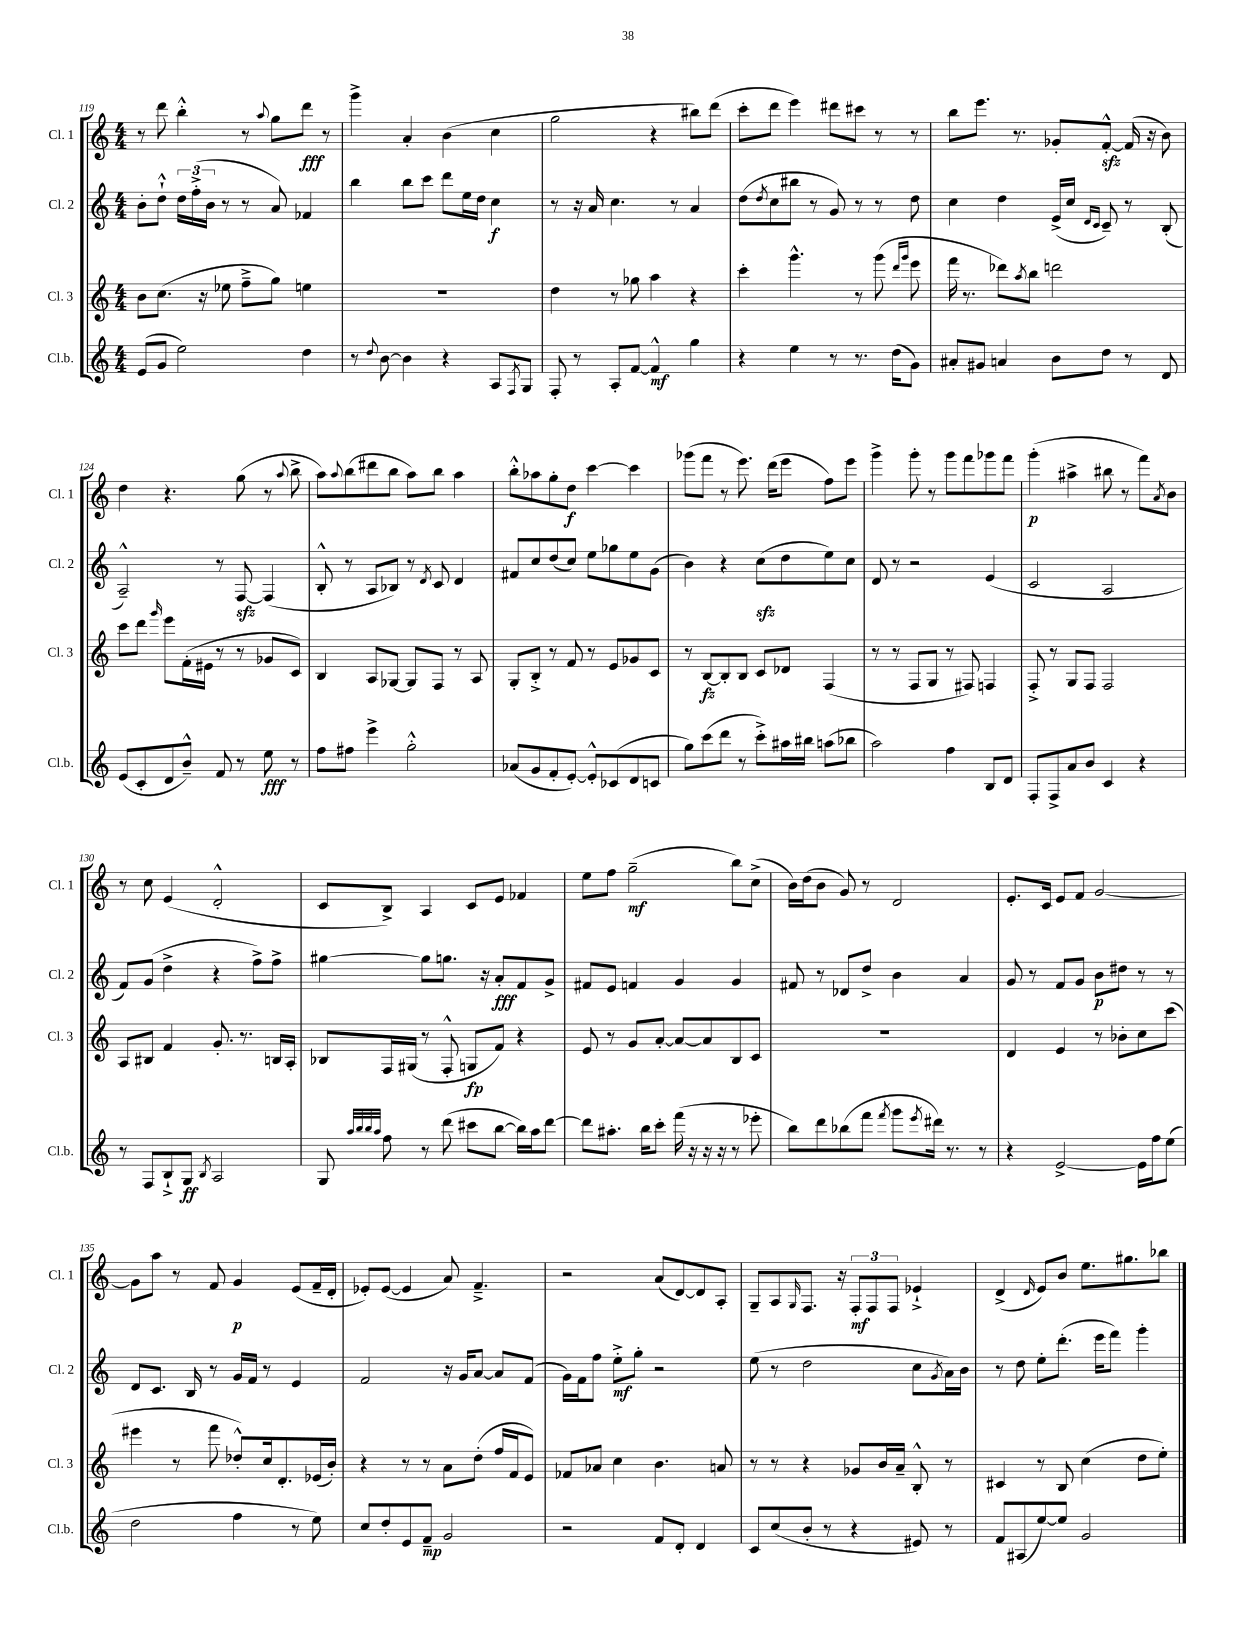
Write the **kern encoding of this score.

**kern	**kern	**kern	**kern
*staff4	*staff3	*staff2	*staff1
*clefG2	*clefG2	*clefG2	*clefG2
*k[]	*k[]	*k[]	*k[]
*M4/4	*M4/4	*M4/4	*M4/4
(8e	8b	8b'	8r
8g	(8.cc	8dd`^^	8ddd
2ee)	.	24dd	4bb'^^
.	.	(24ff'^	.
.	16r	.	.
.	.	24b	.
.	8ee-	8r	.
.	8ff~^	8r	8r
.	.	.	8qqaa
.	8gg)	8a)	8gg
4dd	4ee	4f-	8ddd
.	.	.	8r
=	=	=	=
8r	1r	4bb	4ggg^
8qqdd	.	.	.
[8b	.	.	.
4b]	.	8bb	4a'
.	.	8ccc	.
4r	.	8ddd	(4b
.	.	16ee	.
.	.	16dd	.
8A	.	4cc	4cc
8qF	.	.	.
8G	.	.	.
=	=	=	=
8F'	4dd	8r	2gg
8r	.	16r	.
.	.	16a	.
8A'	8r	4.cc	.
[8f	8gg-	.	.
4f^^]	4aa	.	4r
.	.	8r	.
4gg	4r	4a	8bb#)
.	.	.	(8ddd
=	=	=	=
4r	4ccc'	(8dd	8ccc'
.	.	8qdd	.
.	.	8cc	8ddd
4ee	4.ggg^^	8bb#	4eee)
.	.	8r	.
8r	.	8g)	8ddd#
8.r	8r	8r	8ccc#
.	(8ggg	8r	8r
(16dd	.	.	.
.	16qqddd	.	.
.	16qqggg	.	.
8g)	8eee	8dd	8r
=	=	=	=
8a#'	16fff	4cc	8bb
.	8.r	.	.
8g#	.	.	8.eee
4a	8ddd-)	4dd	.
.	.	.	8.r
.	8qaa	.	.
.	8bb	.	.
8b	2ddd	(16e^	8g-'
.	.	16cc	.
.	.	16qqd	.
.	.	16qqc	.
8dd	.	8c~)	[8f'^^
8r	.	8r	(16f]
.	.	.	16r
8d	.	(8B'	8b)
=	=	=	=
(8e	8ccc	2A~^^)	4dd
8c'	8ddd	.	.
.	16qqggg	.	.
8d	8eee	.	4.r
8b~^^)	(16f'	.	.
.	16e#	.	.
8f	8r	8r	.
8r	8r	[8F	(8gg
8ee	8g-	(4F]	8r
.	.	.	8qqaa
8r	8c)	.	8bb^
=	=	=	=
8ff	4B	8B'^^	8aa)
.	.	.	8qqaa
8ff#	.	8r	(8bb
4eee^	8A	8A	8ddd#
.	[8G-	8B-)	8bb
2gg'^^	8G-]	8r	8aa)
.	.	8qd	.
.	8F	8c	8bb
.	8r	4d	4aa
.	8A	.	.
=	=	=	=
(8a-	8G'	8f#	8bb'^^
8g	8B'^	8cc	8aa-
8f'	8r	(8dd	8gg'
[8e')	8f	8cc)	8dd
8e'^^]	8r	8ee	[4ccc
(8c-	8e	8gg-	.
8d	8g-	8ee	4ccc]
8c	8c	(8g	.
=	=	=	=
8gg)	8r	4b)	(8ggg-
(8ccc	[8B	.	8fff
8ddd	8B']	4r	8r
8r	8B	.	8.eee)
8ccc'^)	8c	(8cc	.
.	.	.	(16ddd
16aa#	8d-	8dd	8eee
16bb#	.	.	.
(8aa	(4F	8ee)	8ff)
8bb-	.	8cc	8eee
=	=	=	=
2aa)	8r	8d	4ggg^
.	8r	8r	.
.	8F	2r	8ggg'
.	8G	.	8r
4ff	8r	.	8ggg
.	8F#)	.	8fff
8B	4F	(4e	8ggg-
8d	.	.	8fff
=	=	=	=
8F'	8F'^	2c	(4ggg'
8F^	8r	.	.
8a	8G	.	4aa#^
8b	8F	.	.
4c	2F	2A	8bb#
.	.	.	8r
4r	.	.	8fff)
.	.	.	8qa
.	.	.	8b
=	=	=	=
8r	8A	8f)	8r
8F	8B#	(8g	8cc
8B`^	4f	4dd^	(4e
8G	.	.	.
8qB	.	.	.
2A	8.g'	4r	2d'^^
.	8.r	.	.
.	.	8ff^)	.
.	16B	8ff^	.
.	16A'	.	.
=	=	=	=
8G	8B-	[4gg#	8c
32qqaa	.	.	.
32qqbb	.	.	.
32qqbb	.	.	.
32qqaa	.	.	.
8ff	16F	.	8B^)
.	(16G#	.	.
8r	8r	8gg#]	4A
(8ddd	8F'^^	8.gg	.
8ccc#	8G	.	8c
.	.	16r	.
[8bb	8f)	8a'	8e
16bb])	4r	8f	4f-
16aa	.	.	.
[8ddd	.	8g^	.
=	=	=	=
8ddd]	8e	8f#	8ee
8.aa#'	8r	8e	8ff
.	8g	4f	(2gg~
16bb	.	.	.
8ccc'	[8a'	.	.
(16fff	8a_	4g	.
16r	.	.	.
16r	8a]	.	.
16r	.	.	.
8r	8B	4g	8bb)
8eee-'	8c	.	(8cc^
=	=	=	=
8bb)	1r	8f#	16b)
.	.	.	(16dd
8ddd	.	8r	8b
(8bb-	.	8d-	8g)
8fff	.	8dd^	8r
8qfff	.	.	.
8ggg	.	4b	2d
8qeee	.	.	.
16ddd#)	.	.	.
8.r	.	.	.
.	.	4a	.
8r	.	.	.
=	=	=	=
4r	4d	8g	8.e'
.	.	8r	.
.	.	.	16c
[2e^	4e	8f	8e
.	.	8g	8f
.	8r	8b	[2g
.	8b-'	8dd#	.
16e]	8cc	8r	.
16ff	.	.	.
(8ee	(8ccc	8r	.
=	=	=	=
2dd	4eee#	8d	8g]
.	.	8.c	8aa
.	8r	.	8r
.	.	16B	.
.	8fff	8r	8f
4ff	8dd-'^^)	16g	4g
.	.	16f	.
.	16cc	8r	.
.	8.d'	.	.
8r	.	4e	(8e
8ee)	(16e-	.	16f~
.	16b')	.	16d'
=	=	=	=
8cc	4r	2f	8e-')
8dd'	.	.	([8e-
8e	8r	.	4e-]
8f~	8r	.	.
2g	8a	16r	8a)
.	.	16g	.
.	(8dd'	[8a	4.f~^
.	16ff	8a]	.
.	16f	.	.
.	8e)	(8f	.
=	=	=	=
2r	8f-	16g)	2r
.	.	16f	.
.	8a-	8ff	.
.	4cc	8ee'^	.
.	.	8gg'	.
8f	4.b	2r	(8a
8d'	.	.	[8d)
4d	.	.	8d]
.	8a	.	8A'
=	=	=	=
8c	8r	(8ee	8G~
(8cc	8r	8r	8A
.	.	.	16qqG
8b'	4r	2dd	8.F
8r	.	.	.
.	.	.	16r
4r	8g-	.	12F'
.	.	.	12F
.	16b	.	.
.	.	.	12F
.	16a~	.	.
8e#)	8B'^^	8cc	4e-`^
.	.	8qg	.
8r	8r	16a)	.
.	.	16b	.
=	=	=	=
8f	4c#	8r	(4d^
(8A#	.	8dd	.
.	.	.	16qqd
[8ee)	8r	8ee'	8e)
8ee]	8B	(8.ddd'	8b
2g	(4cc	.	8.ee
.	.	16eee	.
.	.	8fff)	.
.	.	.	8.gg#
.	8dd	4ggg'	.
.	8ee')	.	8bb-
==	==	==	==
*-	*-	*-	*-
